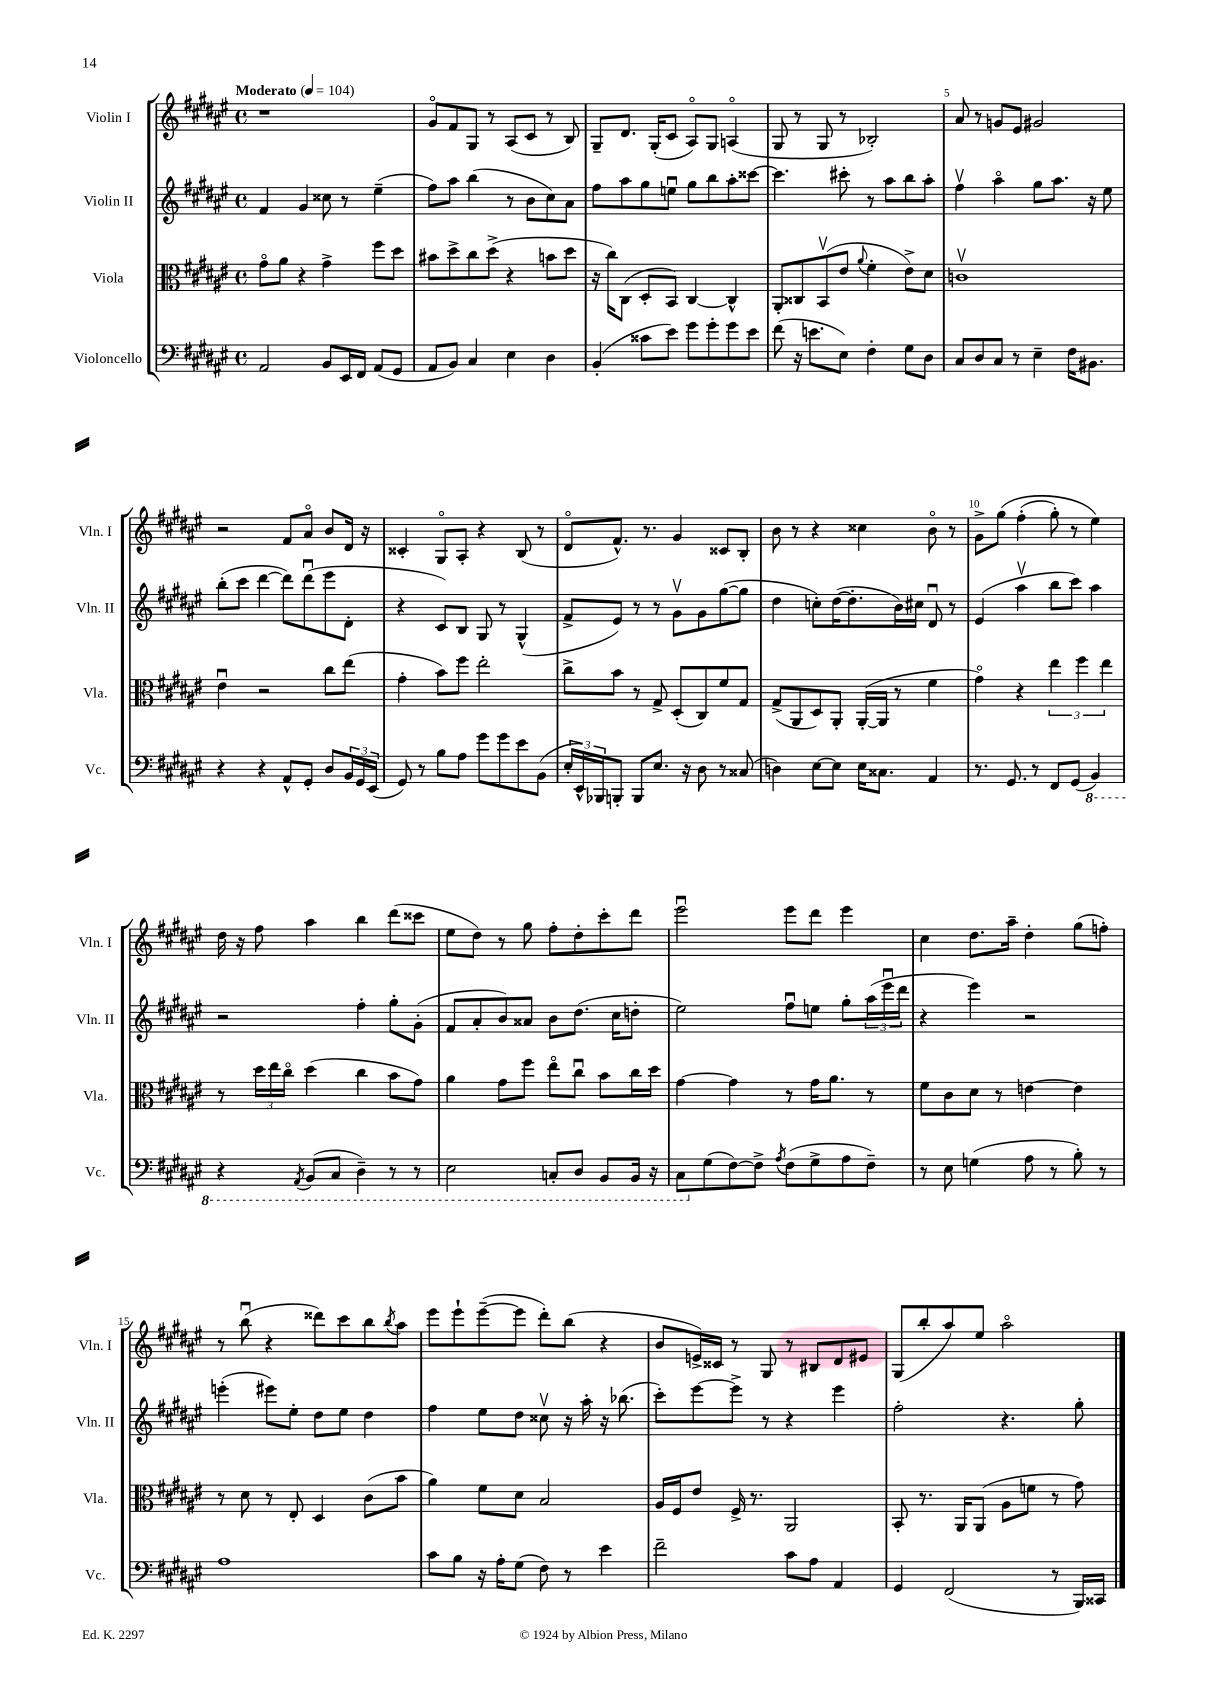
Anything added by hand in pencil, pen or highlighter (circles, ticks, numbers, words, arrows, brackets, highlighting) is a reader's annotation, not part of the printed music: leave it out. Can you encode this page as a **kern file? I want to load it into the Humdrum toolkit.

**kern	**kern	**kern	**kern
*staff4	*staff3	*staff2	*staff1
*clefF4	*clefC3	*clefG2	*clefG2
*k[f#c#g#d#a#e#]	*k[f#c#g#d#a#e#]	*k[f#c#g#d#a#e#]	*k[f#c#g#d#a#e#]
*M4/4	*M4/4	*M4/4	*M4/4
*met(c)	*met(c)	*met(c)	*met(c)
*MM104	*MM104	*MM104	*MM104
2AA#	8g#o	4f#	1r
.	8a#	.	.
.	4r	4g#	.
8BB	4g#^	8cc##	.
16EE#	.	8r	.
16FF#	.	.	.
(8AA#	8ff#	(4ee#~	.
8GG#	8dd#	.	.
=	=	=	=
8AA#	8b#	8ff#)	8g#o
8BB)	8dd#^	8aa#	8f#
4C#	8cc#	(4bb	8G#
.	(8dd#^	.	8r
4E#	4r	8r	(8A#
.	.	8b	8c#
4D#	8b	8cc#)	8r
.	8dd#	8a#	8B)
=	=	=	=
(4BB'	16r	8ff#	8G#~
.	16cc#)	.	.
.	(8C#	8aa#	8.d#
8c##	8D#'	8gg#	.
.	.	.	(16G#'
8e#)	8BB)	8eeu	8c#
8g#	[4C#	8gg#	8A#o)
8g#'	.	8bb	8G#
8g#	4C#^^]	8aa#'	(4Ao
8e#	.	[8ccc##	.
=	=	=	=
(8f#	8AA#'	4.ccc##]	8G#
16r	8C##	.	8r
8.e	.	.	.
.	(8BBv	.	8G#
8E#)	8e#	8ccc#'	8r
.	8qqa#	.	.
4F#'	4f#'	8r	2B-')
.	.	8aa#	.
8G#	8e#^)	8bb	.
8D#	8d#	8aa#'	.
=	=	=	=
8C#	1cv	4ff#v	8a#
8D#	.	.	8r
8C#	.	4aa#o	8g
8r	.	.	8e#
4E#~	.	8gg#	2g#
.	.	8.aa#	.
16F#	.	.	.
8.BB#	.	16r	.
.	.	8ee#	.
=	=	=	=
4r	4e#u	(8bb'	2r
.	.	8ccc#	.
4r	2r	[4ddd#	.
8AA#^^	.	8ddd#])	8f#
8GG#'	.	(8ddd#u	8a#o
8D#	8cc#	8eee#	8b
24BB	(8ee#	8d#'	16d#
24GG#	.	.	.
.	.	.	16r
(24EE#	.	.	.
=	=	=	=
8GG#)	4g#'	4r	4c##'
8r	.	.	.
8B	8b)	8c#)	8G#o
8A#	8ff#	8B	8A#'
8g#	2ee#'	8G#	4r
8g#	.	8r	.
8e#	.	(4G#^^	(8B
(8BB	.	.	8r
=	=	=	=
24E#'	8cc#^	8f#^	8d#o
24EE#^^)	.	.	.
24BBB-	.	.	.
8BBB'	8b	8e#)	8.f#^^)
8BBB	8r	8r	.
.	.	.	8.r
8.E#	8G#^	8r	.
.	(8D#'	8g#v	4g#
16r	.	.	.
8D#	8C#)	8g#	.
8r	8f#	([8gg#	8c##
(8C##	8G#	8gg#]	8B'
=	=	=	=
4D)	(8G#^	4dd#	8b
.	8AA#	.	8r
[8E#	8D#)	8cc')	4r
8E#]	8AA#'	([16dd#	.
.	.	8.dd#']	.
16E#	([16AA#'	.	4cc##
8.C##	16AA#]	.	.
.	8r	16b)	.
.	.	16cc#	.
4AA#	4f#	8d#u	8bo
.	.	8r	8r
=	=	=	=
8.r	4g#o)	(4e#	8g#^
.	.	.	&(8gg#
8.GG#	.	.	.
.	4r	4aa#v	(4ff#'
8r	.	.	.
8FF#	6ee#	8bb	8gg#')
(8GG#	.	8ccc#)	8r
.	6ff#	.	.
4BBB)	.	4aa#	4ee#&)
.	6ee#	.	.
=	=	=	=
4r	8r	2r	16dd#
.	.	.	16r
.	24dd#	.	8ff#
.	24ee#	.	.
.	24cc#o	.	.
8qAAA#	.	.	.
(8BBB	(4dd#	.	4aa#
8CC#	.	.	.
4DD#~)	4cc#	4ff#'	4bb
8r	8b	8gg#'	(8ddd#
8r	8g#)	(8g#'	8ccc##
=	=	=	=
2EE#	4a#	8f#	8ee#
.	.	8a#'	8dd#)
.	8g#	8b)	8r
.	8ff#	8a##	8gg#
8CC'	8ee#o	8b	8ff#'
8DD#	8cc#u	(8.dd#	8dd#'
8BBB	8b	.	8ccc#'
.	.	16cc#	.
16BBB	16cc#	8dd'	8ddd#
16r	16dd#	.	.
=	=	=	=
8CC#	[4g#	2ee#)	2eee#u
(8G#	.	.	.
[8F#)	4g#]	.	.
8F#^]	.	.	.
8qA#	.	.	.
(8F#	8r	8ff#u	8eee#
8G#^	16g#	8ee	8ddd#
.	8.a#	.	.
8A#	.	8gg#'	4eee#
8F#~)	8r	(24aa#	.
.	.	24eee#u	.
.	.	24ddd#	.
=	=	=	=
8r	8f#	4r	4cc#
8E#	8c#	.	.
(4G	8d#	4eee#)	8.dd#
.	8r	.	.
.	.	.	16aa#~
8A#	[4e	2r	4dd#'
8r	.	.	.
8B')	4e]	.	(8gg#
8r	.	.	8ff')
=	=	=	=
1A#	8r	(4eee'	8r
.	8d#	.	(8bbu
.	8r	8eee#)	4r
.	8E#'	8ee#'	.
.	4D#	8dd#	8ddd##)
.	.	8ee#	8ccc#
.	(8c#	4dd#	8bb
.	.	.	8qbb
.	8b	.	8aa#
=	=	=	=
8c#	4a#)	4ff#	8eee#
8B	.	.	8eee#`
16r	8f#	8ee#	([8eee#~
16A#'	.	.	.
(8G#	8d#	8dd#	8eee#]
8F#)	2B	8cc##v	8ddd#')
8r	.	16r	(8bb
.	.	16aa#'	.
4e#	.	16r	4r
.	.	(8.bb-	.
=	=	=	=
2f#~	16A#	8ccc#')	8b
.	16F#	.	.
.	8e#	[8eee#	16e^)
.	.	.	16c##
.	16F#^	8eee#^]	8r
.	8.r	.	.
.	.	8r	8G#
8c#	2AA#	4r	8r
8A#	.	.	8B#
4AA#	.	4eee#	8d#
.	.	.	8e#
=	=	=	=
4GG#	8BB'	2ff#'	(8G#
.	8.r	.	8bb'
(2FF#	.	.	8aa#)
.	16AA#	.	.
.	(8AA#	.	8ee#
.	8A#	4.r	2aa#o
.	8f	.	.
8r	8r	.	.
16BBB)	8g#)	8gg#'	.
16CC##	.	.	.
==	==	==	==
*-	*-	*-	*-
